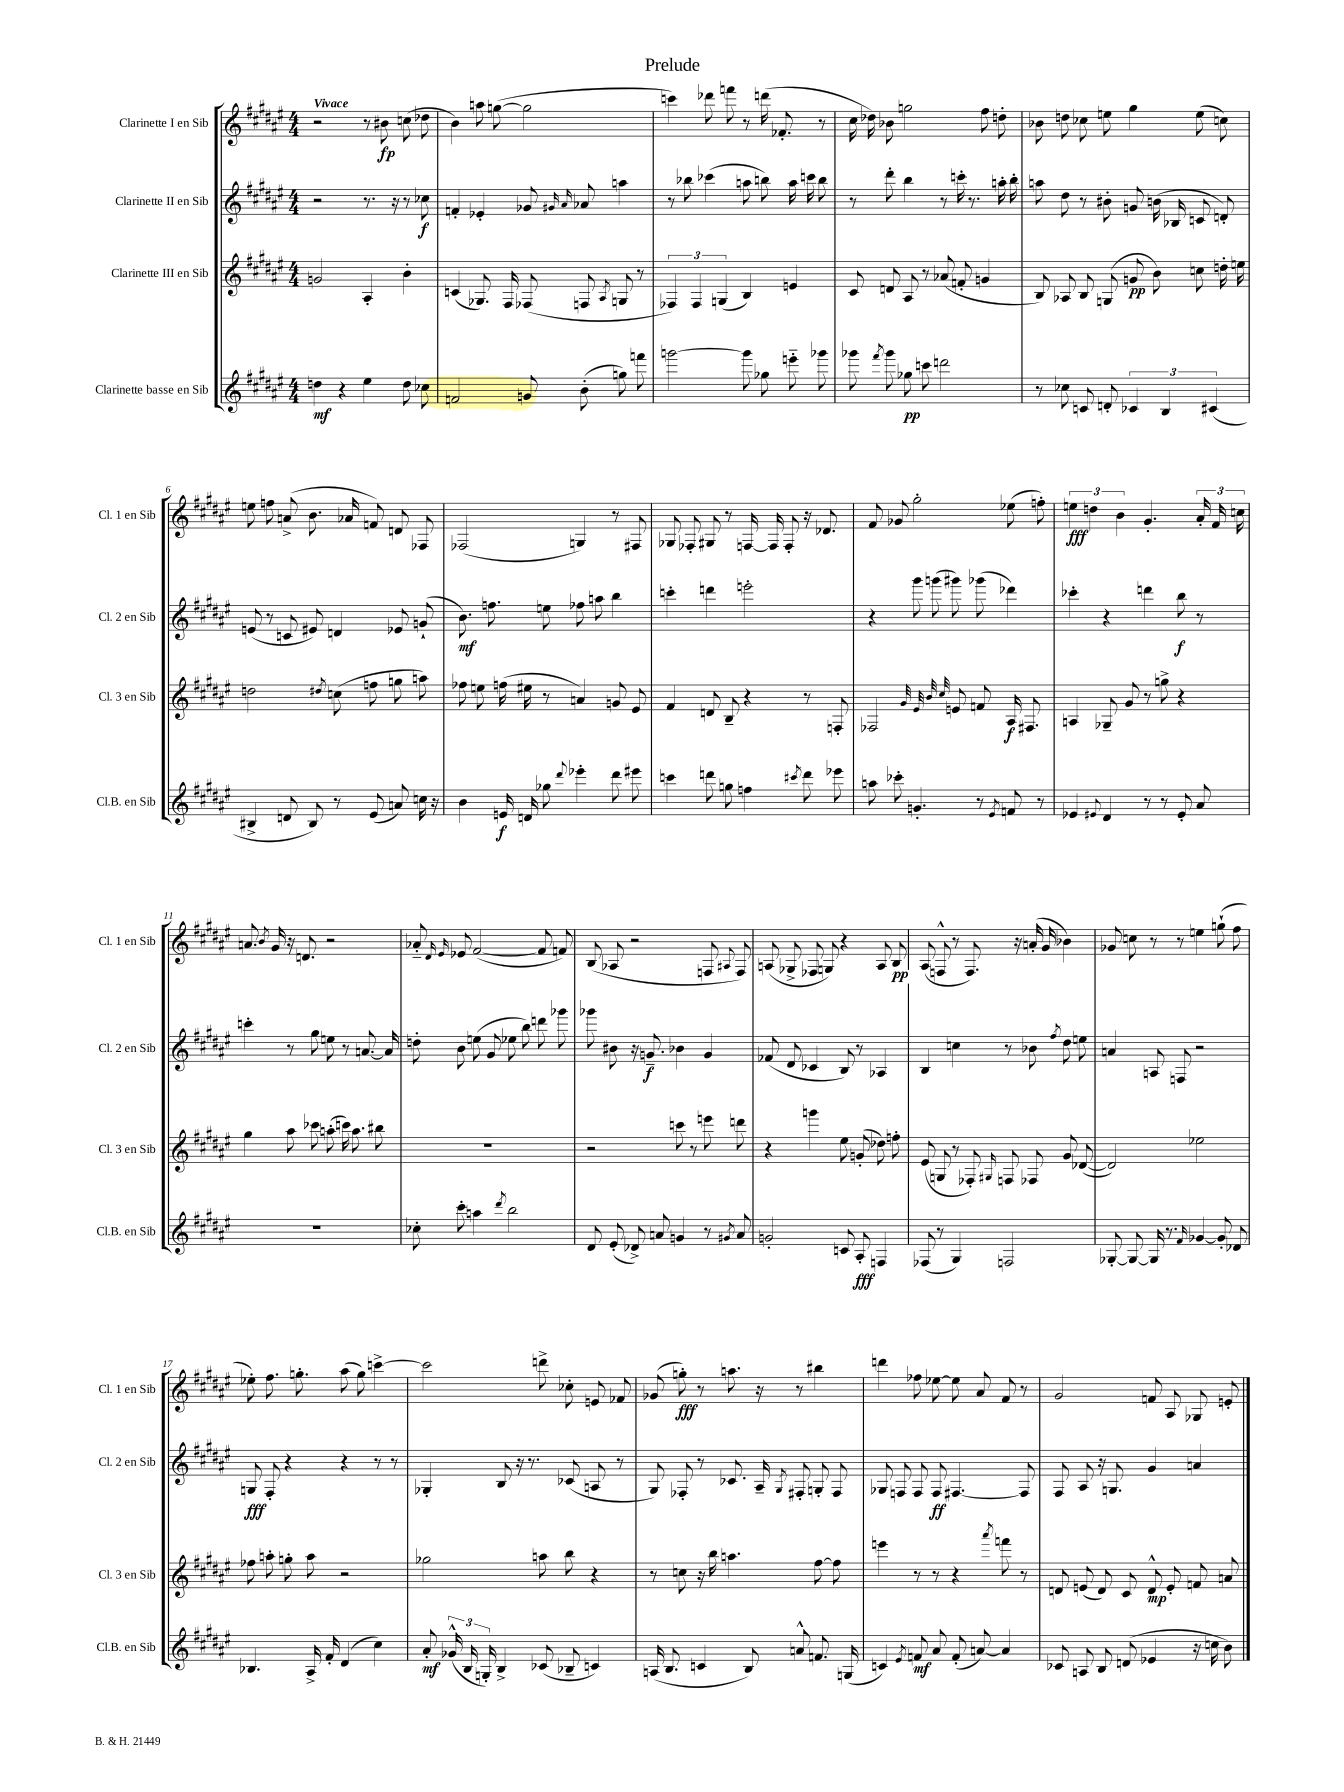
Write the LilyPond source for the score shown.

\header { title = "Prelude" }
<<
\new StaffGroup <<
\new Staff = "s0" \with { instrumentName = "Clarinette I en Sib" shortInstrumentName = "Cl. 1 en Sib" } {
    \clef treble \key fis \major \numericTimeSignature \time 4/4 \tempo "Vivace"
    \autoBeamOff r2 r8 bis'8\fp c''8( des''8 |
    b'4) a''8 g''8~( g''2 |
    c'''4) des'''8 f'''8 r8 d'''16( fes'8.-. r8 |
    cis''16 des''16) bes'8 g''2 fis''8 d''8-. |
    bes'8 d''8 ces''8 e''8 gis''4 e''8( c''8) |
    e''8 f''8 a'8->( b'8. aes'16 f'8) d'8 fes8 |
    fes2( g4) r8 fis8 |
    ges8 fes8-. gis8 r8 f16~ f16 f8-. r16 des'8. |
    fis'8 ges'8 gis''2-. ees''8( f''8-.) |
    \tuplet 3/2 { e''4\fff d''4 b'4 } gis'4.-. \tuplet 3/2 { ais'16-. fis'16 c''16 } |
    a'8. \acciaccatura { b'8 } gis'16 r16 d'8. r2 |
    aes'8-_ \grace { dis'16 eis'16 } ees'8 fis'2~( fis'8 f'8) |
    b8( aes8 r2 f8 \appoggiatura { ais8 } f8) |
    a8( ges8-> fes8 g8) r4 a8 b8\pp |
    ais8( f8-^ r8 f8.) r16 a'16-.( gis'16 bes'4) |
    ges'8 c''8 r8 r8 e''4 g''8-!( fis''8 |
    ees''8-.) fis''8. g''8.-. ais''8( g''8) c'''4~-> |
    c'''2 d'''8-> ces''8-. e'8 fes'8 |
    ges'8( g''8-.\fff) r8 a''8. r16 r8 bis''4 |
    d'''4 fes''8 ees''8~ ees''8 ais'8 fis'8 r8 |
    gis'2 f'8 ais8 ges8 e'8-. \bar "|." |
}
\new Staff = "s1" \with { instrumentName = "Clarinette II en Sib" shortInstrumentName = "Cl. 2 en Sib" } {
    \clef treble \key fis \major \numericTimeSignature \time 4/4
    \autoBeamOff r2 r8. r16 r8 ces''8\f |
    f'4-. ees'4-. ges'8 \grace { gis'16 ais'16 } aes'8 a''4 |
    r8 bes''8 ces'''4( a''8 b''8) a''16 c'''16 b''8 |
    r8 dis'''8-. b''4 r8 c'''16-. r8. a''16-. b''16-. |
    a''8 dis''8 r8 bis'8-. g'8 b'16( bes16 c'8 d'8-.) |
    e'8( r8 c'8 eis'8) d'4 ees'8 g'8-!( |
    b'8.\mf) f''8. e''8 fes''8 a''8 b''4 |
    c'''4-. d'''4 e'''2-. |
    r4 gis'''8 g'''8( gis'''8) ges'''8( des'''4) |
    ces'''4-. r4 d'''4 b''8\f r8 |
    c'''4-. r8 gis''8 e''8 r8 a'8.~ a'16 |
    d''8-. b'8 e''8( gis'8 ees''8 b''8) d'''8 ges'''8 |
    ges'''8 bis'8 r16 g'8.--\f bes'4 g'4 |
    fes'8( dis'8 ces'4 b8) r8 aes4 |
    b4 c''4 r8 bes'8 \acciaccatura { fis''8 } dis''8 e''8 |
    a'4 a8 f8 r2 |
    g8\fff fis8-. r4 r4 r8 r8 |
    ges4-. b8 r16 r8. ces'8( a8 r8 |
    gis8) fes8-. r8 ces'8. ais16-- \acciaccatura { gis8 } fis8-. g8-. fis8 |
    ges8 f8 f8 f8\ff fis4.~ fis8 |
    fis8 ais8 r16 g8. gis'4 a'4 \bar "|." |
}
\new Staff = "s2" \with { instrumentName = "Clarinette III en Sib" shortInstrumentName = "Cl. 3 en Sib" } {
    \clef treble \key fis \major \numericTimeSignature \time 4/4
    \autoBeamOff g'2 ais4-. b'4-. |
    c'4( ges8.) fis16 fes8( f8 \acciaccatura { ais8 } g8 r8 |
    \tuplet 3/2 { fes4) fes4 g4( } b4) e'4 |
    cis'8 d'8 ais8 r8 aes'8( f'8-. g'4 |
    b8) aes8 b8 g8( g'8\pp b'8) c''8 d''16-. e''16 |
    d''2 \acciaccatura { dis''8 } c''8( f''8 g''8 a''8) |
    fes''8 e''8 f''16( eis''16 r8 a'4) g'8 eis'8 |
    fis'4 d'8 b8-- r4 r8 f8-. |
    fes2 \grace { gis'32 eis'32 b'32 cis''32 } e'8 f'8 ais16\f fis8. |
    a4 ges8-- gis'8 r8 g''8-> r4 |
    gis''4 ais''8 ces'''8 a''8-.( c'''16) a''8. bis''8 |
    R1 |
    r2 c'''8 r8 e'''8 d'''8 |
    r4 g'''4 eis''8 g'8-.( des''8) f''8-. |
    eis'8( g8 r8 fes8-.) \grace { gis16 } f8 fes8 gis'8 des'8~( |
    des'2) ees''2 |
    fes''8 a''8-. g''8-. a''8 r2 |
    ges''2 a''8 b''8 r4 |
    r8 c''8 r16 b''16 a''4. fis''8~ fis''8 |
    e'''4 r8 r8 r4 \acciaccatura { ais'''8 } f'''8 r8 |
    d'8 e'8( d'8) cis'8 d'8-^\mp e'8-. f'8 a'8 \bar "|." |
}
\new Staff = "s3" \with { instrumentName = "Clarinette basse en Sib" shortInstrumentName = "Cl.B. en Sib" } {
    \clef treble \key fis \major \numericTimeSignature \time 4/4
    \autoBeamOff d''4\mf r4 eis''4 d''8 ces''8 |
    f'2 g'8 b'8-.( g''8) f'''8 |
    g'''2~ g'''8 ges''8 e'''8-_ ges'''8 |
    ges'''8 \acciaccatura { fis'''8 } ges'''8 ges''8\pp c'''8 d'''2 |
    r8 ces''8 c'8 d'8-. \tuplet 3/2 { ces'4 b4 cis'4( } |
    bis4-> d'8 bis8) r8 eis'8( a'8) c''16 r16 |
    b'4 e'16\f d'16 ges''8 \appoggiatura { dis'''8 } ees'''4-. dis'''8 eis'''8 |
    c'''4 d'''8 g''8 f''4 \acciaccatura { cis'''8 } d'''8 ees'''8 |
    a''8 ces'''8-. g'4.-. r8 \acciaccatura { eis'8 } f'8 r8 |
    ees'4 \appoggiatura { eis'8 } dis'4 r8 r8 eis'8-. ais'8 |
    R1 |
    ces''8-. cis'''8-. a''4 \acciaccatura { dis'''8 } b''2 |
    dis'8 eis'8-.( des'8->) a'8 g'4 r8 \acciaccatura { gis'8 } a'8 |
    g'2-. c'8 ais8-.\fff f4 |
    fes8( r8 gis4) f2 |
    ges8~-. ges8~ ges16 r8. \grace { fis'16 } ges'4~ ges'8-. des'8 |
    bes4. ais16-> fis'16-. dis'4( cis''4) |
    ais'8-.\mf \tuplet 3/2 { ges'16-^( b16 g16-.) } b4-> ces'8( bes8-- c'4) |
    a16( b8. c'4 b8) a'8-^ f'8. g16( |
    c'4) \acciaccatura { eis'8 } f'8\mf ais'8 f'8-.( a'8~) a'4 |
    ces'8 a8 b8 d'8( ees'4 r16 c''16 b'8) \bar "|." |
}
>>
>>
